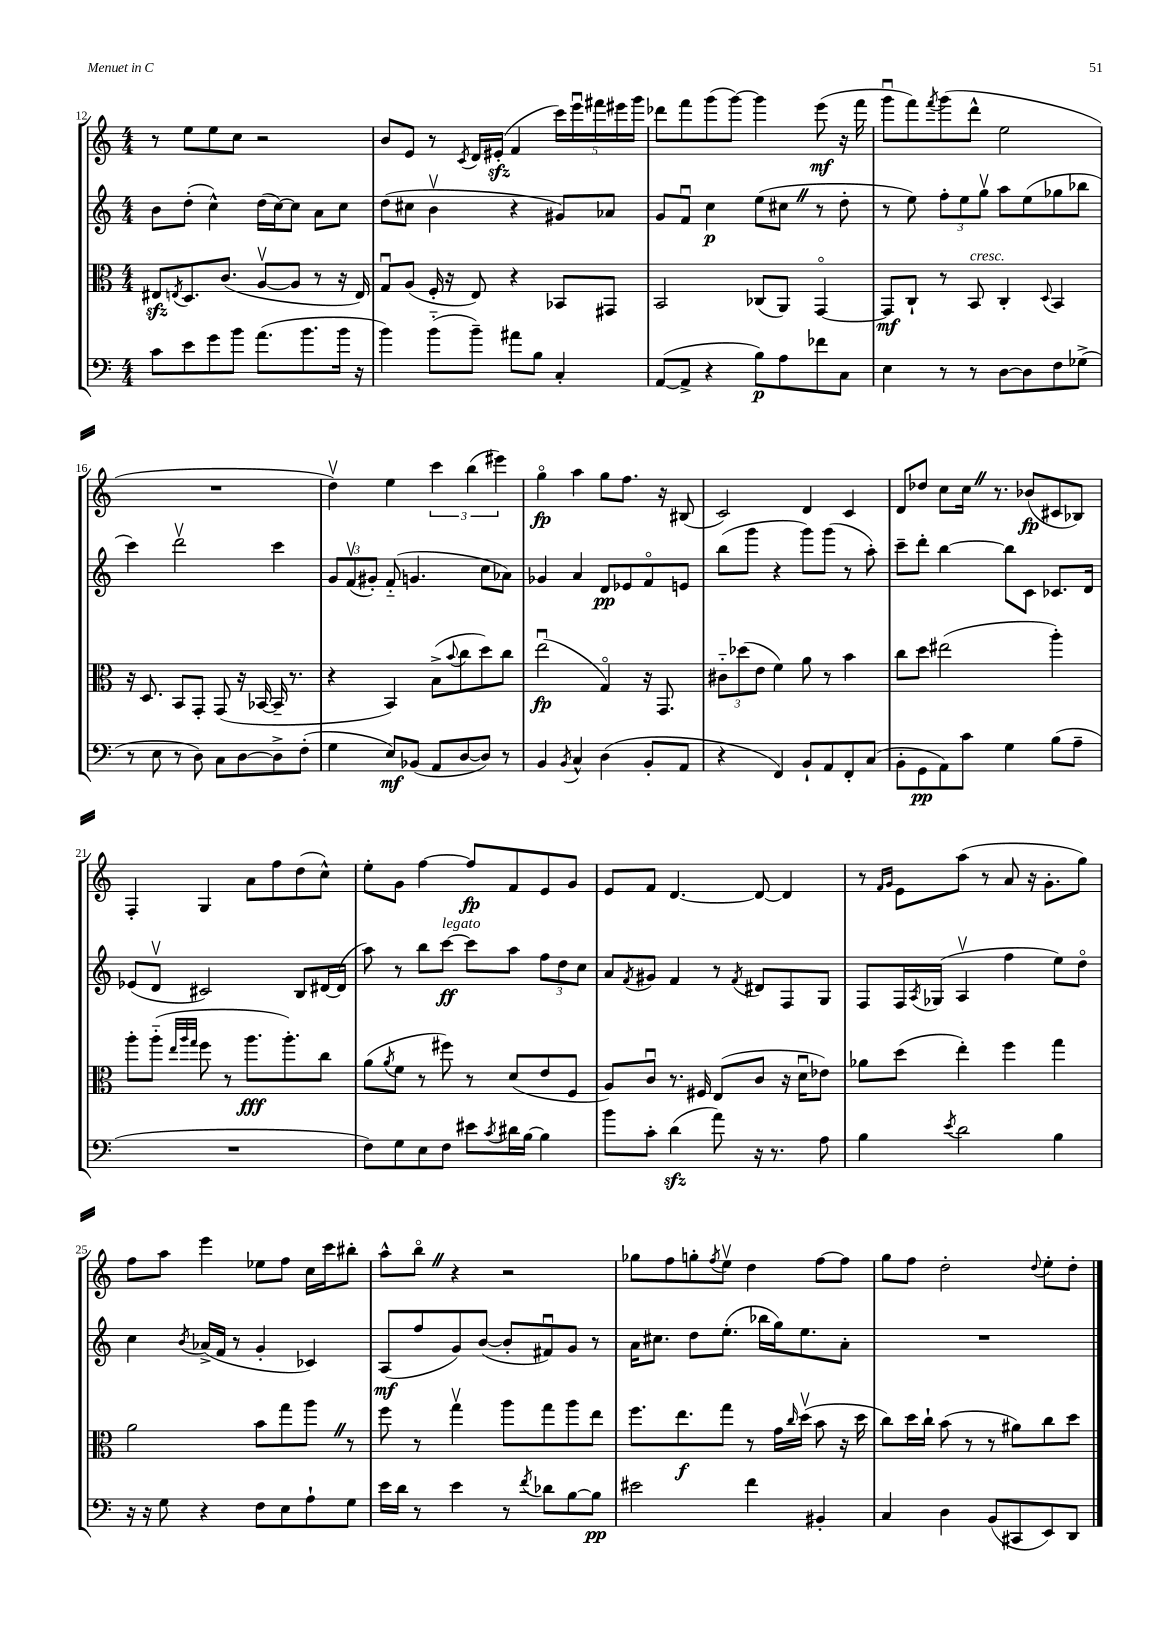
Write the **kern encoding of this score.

**kern	**dynam	**kern	**dynam	**kern	**dynam	**kern	**dynam
*part4	*part4	*part3	*part3	*part2	*part2	*part1	*part1
*staff4	*staff4	*staff3	*staff3	*staff2	*staff2	*staff1	*staff1
*clefF4	*	*clefC3	*	*clefG2	*	*clefG2	*
*k[]	*	*k[]	*	*k[]	*	*k[]	*
*M4/4	*	*M4/4	*	*M4/4	*	*M4/4	*
=12	=12	=12	=12	=12	=12	=12	=12
8c\L	.	8E#Xzz/L	.	8b\L	.	8r	.
.	.	8qEn/	.	.	.	.	.
8e\	.	8.D/	.	(8dd'\J	.	8ee\L	.
8g\	.	.	.	4cc^^\)	.	8ee\	.
.	.	(8.c/J	.	.	.	.	.
8b\J	.	.	.	.	.	8cc\J	.
(8.a\L	.	[8Av/L	.	(16dd\LL	.	2r	.
.	.	.	.	[16cc\J)	.	.	.
.	.	8A/J]	.	8cc\J]	.	.	.
8.b\	.	.	.	.	.	.	.
.	.	8r	.	8a\L	.	.	.
16b\Jk	.	16r	.	8cc\J	.	.	.
16r	.	16E/)	.	.	.	.	.
=13	=13	=13	=13	=13	=13	=13	=13
4b\)	.	8Gu/L	.	(8dd\L	.	8b/L	.
.	.	(8A/J	.	8cc#X\J	.	8e/J	.
(8b\L	.	16F'/	.	4bv\	.	8r	.
.	.	16r	.	.	.	.	.
.	.	.	.	.	.	8qc/	.
8b~\J)	.	8E/)	.	.	.	16d/LL	.
.	.	.	.	.	.	(16e#Xzz'/JJ	.
8a#X\L	.	4r	.	4r	.	4f/	.
8B\J	.	.	.	.	.	.	.
4C'/	.	8BB-X/L	.	8g#X/L)	.	20ccc\LL)	.
.	.	.	.	.	.	20eeeu\	.
.	.	.	.	.	.	20fff#X\	.
.	.	8GG#X/J	.	8a-X/J	.	.	.
.	.	.	.	.	.	20eee#X\	.
.	.	.	.	.	.	20ggg\JJ	.
=14	=14	=14	=14	=14	=14	=14	=14
([8AA/L	.	2BB/	.	8g/L	.	8ddd-X\L	.
8AA^/J]	.	.	.	8fu/J	.	8fff\	.
4r	.	.	.	4cc\	p	(8ggg\	.
.	.	.	.	.	.	[8ggg\J)	.
8B\L)	p	(8C-X/L	.	(8ee\L	.	4ggg\]	.
8A\	.	8AA/J)	.	8cc#XZ\J	.	.	.
8f-X\	.	[4GG/	.	8r	.	(8eee\	mf
8C\J	.	.	.	8dd'\	.	16r	.
.	.	.	.	.	.	16fff\	.
=15	=15	=15	=15	=15	=15	=15	=15
4E\	.	8GG/L]	mf	8r	.	8gggu\L	.
.	.	8C`/J	.	8ee\)	.	8fff\)	.
.	.	.	.	.	.	8qfff/	.
8r	.	8r	.	12ff'\L	.	(8ggg\	.
.	.	.	.	12ee\	.	.	.
!	!	!LO:TX:a:i:t=cresc.	!	!	!	!	!
8r	.	8BB/	.	.	.	8ddd^^\J	.
.	.	.	.	12ggv\J	.	.	.
[8D\L	.	4C'/	.	8aa\L	.	2ee\	.
8D\]	.	.	.	(8ee\	.	.	.
.	.	8qqD/	.	.	.	.	.
8F\	.	4BB/	.	8gg-X\	.	.	.
(8G-X^\J	.	.	.	8bb-X\J	.	.	.
!!LO:LB:g=z
=16	=16	=16	=16	=16	=16	=16	=16
8r	.	16r	.	4ccc\)	.	1r	.
.	.	8.D/	.	.	.	.	.
8E\	.	.	.	.	.	.	.
8r	.	8BB/L	.	2dddv\	.	.	.
8D\)	.	8GG'/J	.	.	.	.	.
8C\L	.	(8GG/	.	.	.	.	.
[8D\	.	16r	.	.	.	.	.
.	.	[16BB-X/	.	.	.	.	.
8D^\]	.	16BB-~/]	.	4ccc\	.	.	.
.	.	8.r	.	.	.	.	.
(8F'\J	.	.	.	.	.	.	.
=17	=17	=17	=17	=17	=17	=17	=17
4G\	.	4r	.	12g/L	.	4ddv\)	.
.	.	.	.	(12fv/	.	.	.
.	.	.	.	12g#X'/J)	.	.	.
8E/L)	mf	4BB/)	.	(8f/	.	4ee\	.
(8BB-X/J	.	.	.	4.gn/	.	.	.
8AA/L	.	(8B^\L	.	.	.	6ccc\	.
.	.	8qqb/	.	.	.	.	.
[8D/	.	8cc\	.	.	.	.	.
.	.	.	.	.	.	(6bb\	.
8D/J])	.	8dd\)	.	8cc\L	.	.	.
.	.	.	.	.	.	6eee#X\)	.
8r	.	8cc\J	.	8a-X\J)	.	.	.
=18	=18	=18	=18	=18	=18	=18	=18
4BB/	.	(2eeu\	fp	4g-X/	.	4gg\	fp
8qBB/	.	.	.	.	.	.	.
4C^^/	.	.	.	4a/	.	4aa\	.
(4D\	.	4G/)	.	8d/L	pp	8gg\L	.
.	.	.	.	8e-X/	.	8.ff\J	.
8BB'/L	.	16r	.	8f/	.	.	.
.	.	8.GG/	.	.	.	16r	.
8AA/J	.	.	.	8en/J	.	(8B#X/	.
=19	=19	=19	=19	=19	=19	=19	=19
4r	.	12c#X\L	.	(8bb\L	.	2c/)	.
.	.	(12dd-X\	.	.	.	.	.
.	.	.	.	8ggg\J	.	.	.
.	.	12e\J	.	.	.	.	.
4FF/)	.	4f\)	.	4r	.	.	.
8BB`/L	.	8a\	.	8ggg\L)	.	4d/	.
8AA/	.	8r	.	(8ggg\J	.	.	.
8FF'/	.	4b\	.	8r	.	4c/	.
(8C/J	.	.	.	8aa'\)	.	.	.
=20	=20	=20	=20	=20	=20	=20	=20
8BB'\L	.	8cc\L	.	8ccc~\L	.	8d/L	.
8GG\	pp	8dd\J	.	8ddd'\J	.	8dd-X/J	.
8AA\)	.	(2ee#X\	.	[4bb\	.	8cc\L	.
8c\J	.	.	.	.	.	16ccZ\Jk	.
.	.	.	.	.	.	8.r	.
4G\	.	.	.	8bb\L]	.	.	.
.	.	.	.	8c\J	.	(8b-X/L	fp
(8B\L	.	4aa'\)	.	8.c-X/L	.	8c#X/	.
8A~\J	.	.	.	.	.	8B-X/J)	.
.	.	.	.	16d/Jk	.	.	.
!!LO:LB:g=z
=21	=21	=21	=21	=21	=21	=21	=21
1r	.	8aa'\L	.	(8e-X/L	.	4F'/	.
.	.	(8aa\J	.	8dv/J	.	.	.
.	.	32qqee/LLL	.	.	.	.	.
.	.	32qqaa/	.	.	.	.	.
.	.	32qqgg/JJJ	.	.	.	.	.
.	.	8ff\	.	2c#X/)	.	4G/	.
.	.	8r	.	.	.	.	.
.	.	8.aa\L	fff	.	.	8a\L	.
.	.	.	.	.	.	8ff\	.
.	.	8.aa'\)	.	.	.	.	.
.	.	.	.	8B/L	.	(8dd\	.
.	.	8cc\J	.	[16d#X/L	.	8cc^^\J)	.
.	.	.	.	(16d#/JJ]	.	.	.
=22	=22	=22	=22	=22	=22	=22	=22
8F\L)	.	(8a\L	.	8aa\)	.	8ee'\L	.
.	.	8qa/	.	.	.	.	.
8G\	.	8f\J	.	8r	.	8g\J	.
8E\	.	8r	.	8bb\L	.	[4ff\	.
!	!	!	!	!LO:TX:a:i:t=legato	!	!	!
8F\J	.	8ff#X\)	.	[8ccc\J	ff	.	.
8e#X\L	.	8r	.	8ccc\L]	.	8ff/L]	fp
8qc/	.	.	.	.	.	.	.
16d#X\L	.	(8d/L	.	8aa\J	.	8f/	.
[16B\JJ	.	.	.	.	.	.	.
4B\]	.	8e/	.	12ff\L	.	8e/	.
.	.	.	.	12dd\	.	.	.
.	.	8F/J	.	.	.	8g/J	.
.	.	.	.	12cc\J	.	.	.
=23	=23	=23	=23	=23	=23	=23	=23
8b\L	.	8A/L)	.	8a/L	.	8e/L	.
.	.	.	.	8qf/	.	.	.
8c'\J	.	8cu/J	.	8g#X/J	.	8f/J	.
(4dzz\	.	8.r	.	4f/	.	[4.d/	.
.	.	16F#X/	.	.	.	.	.
8a\)	.	(8E/L	.	8r	.	.	.
.	.	.	.	8qf/	.	.	.
16r	.	8c/J	.	8d#X/L	.	8d/_	.
8.r	.	.	.	.	.	.	.
.	.	16r	.	8F/	.	4d/]	.
.	.	16du\KL	.	.	.	.	.
8A\	.	8e-X\J)	.	8G/J	.	.	.
=24	=24	=24	=24	=24	=24	=24	=24
4B\	.	8a-X\L	.	8F/L	.	8r	.
.	.	.	.	.	.	16qqf/LL	.
.	.	.	.	.	.	16qqg/JJ	.
.	.	(8dd\J	.	16F/L	.	8e\L	.
.	.	.	.	8qA/	.	.	.
.	.	.	.	(16G-X/JJ	.	.	.
8qe/	.	.	.	.	.	.	.
2d\	.	4ee'\)	.	4Av/	.	(8aa\J	.
.	.	.	.	.	.	8r	.
.	.	4ff\	.	4ff\	.	8a/	.
.	.	.	.	.	.	16r	.
.	.	.	.	.	.	8.g'\L	.
4B\	.	4gg\	.	8ee\L)	.	.	.
.	.	.	.	8dd\J	.	8gg\J)	.
!!LO:LB:g=z
=25	=25	=25	=25	=25	=25	=25	=25
16r	.	2a\	.	4cc\	.	8ff\L	.
16r	.	.	.	.	.	.	.
8G\	.	.	.	.	.	8aa\J	.
.	.	.	.	8qb/	.	.	.
4r	.	.	.	(16a-X^/LL	.	4eee\	.
.	.	.	.	16f/JJ	.	.	.
.	.	.	.	8r	.	.	.
8F\L	.	8b\L	.	4g'/	.	8ee-X\L	.
8E\	.	8gg\	.	.	.	8ff\J	.
8A`\	.	8aaZ\J	.	4c-X/)	.	16cc\LL	.
.	.	.	.	.	.	16ccc\J	.
8G\J	.	8r	.	.	.	8bb#X'\J	.
=26	=26	=26	=26	=26	=26	=26	=26
16e\LL	.	8ff\	.	(8A/L	mf	8aa^^\L	.
16d\JJ	.	.	.	.	.	.	.
8r	.	8r	.	8ff/	.	8bbZ\J	.
4e\	.	4ggv\	.	8g/)	.	4r	.
.	.	.	.	([8b/J	.	.	.
8r	.	8aa\L	.	8b'/L]	.	2r	.
8qf/	.	.	.	.	.	.	.
8d-X\L	.	8gg\	.	8f#Xu/)	.	.	.
[8B\	.	8aa\	.	8g/J	.	.	.
8B\J]	pp	8ee\J	.	8r	.	.	.
=27	=27	=27	=27	=27	=27	=27	=27
2e#X\	.	8.ff\L	.	16a\KL	.	8gg-X\L	.
.	.	.	.	8.cc#X\J	.	.	.
.	.	.	.	.	.	8ff\	.
.	.	8.ee\	f	.	.	.	.
.	.	.	.	8dd\L	.	8ggn'\	.
.	.	.	.	.	.	8qff/	.
.	.	8gg\J	.	(8.ee'\J	.	8eev\J	.
4f\	.	8r	.	.	.	4dd\	.
.	.	.	.	16bb-X\LL	.	.	.
.	.	16g\LL	.	16gg\J)	.	.	.
.	.	16qqcc/	.	.	.	.	.
.	.	(16ddv\JJ	.	8.ee\	.	.	.
4BB#X'/	.	8b\	.	.	.	[8ff\L	.
.	.	16r	.	8a'\J	.	8ff\J]	.
.	.	16dd\	.	.	.	.	.
=28	=28	=28	=28	=28	=28	=28	=28
4C/	.	8cc\L)	.	1r	.	8gg\L	.
.	.	16dd\L	.	.	.	8ff\J	.
.	.	16cc`\JJ	.	.	.	.	.
4D\	.	(8b\	.	.	.	2dd'\	.
.	.	8r	.	.	.	.	.
(8BB/L	.	8r	.	.	.	.	.
8CC#X/	.	8a#X\L)	.	.	.	.	.
.	.	.	.	.	.	8qqdd/	.
8EE/)	.	8cc\	.	.	.	8ee'\L	.
8DD/J	.	8dd\J	.	.	.	8dd'\J	.
==	==	==	==	==	==	==	==
*-	*-	*-	*-	*-	*-	*-	*-
